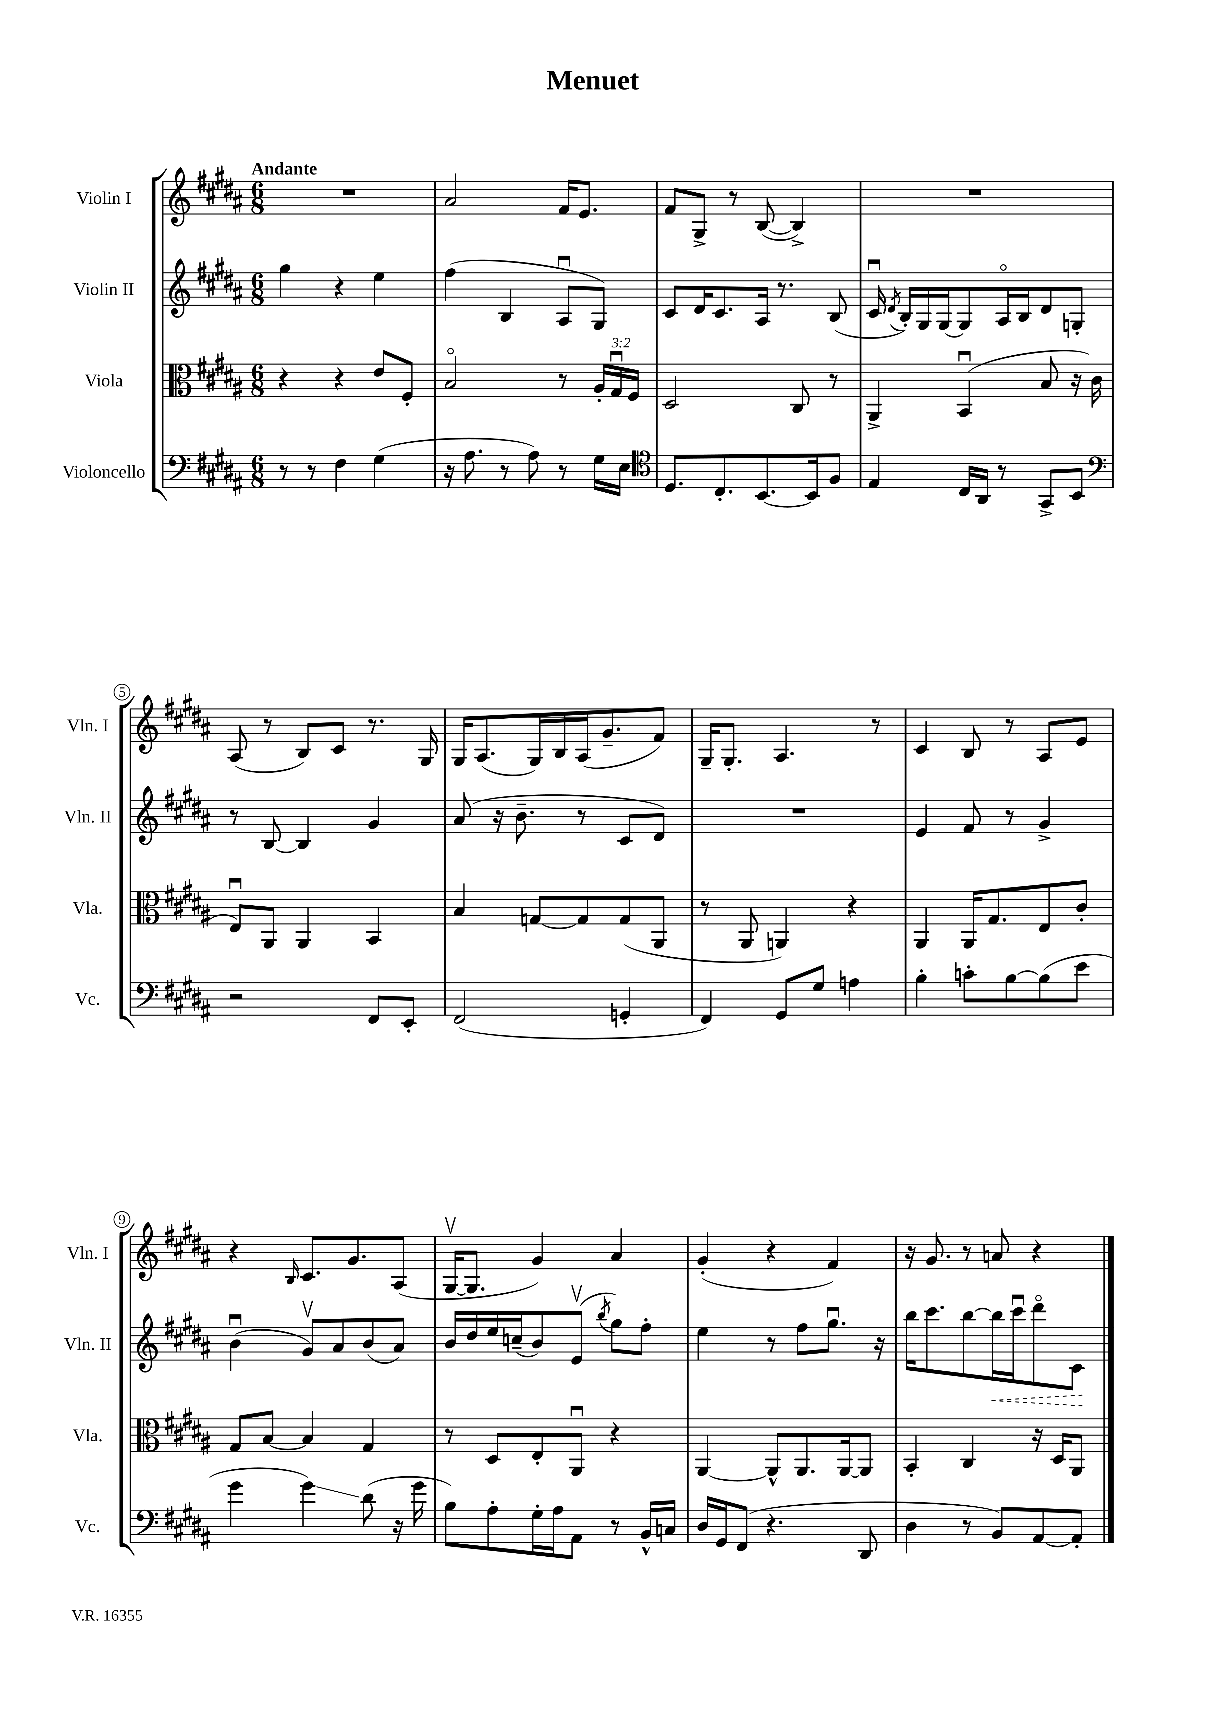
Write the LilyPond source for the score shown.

\header { title = "Menuet" }
<<
\new StaffGroup <<
\new Staff = "s0" \with { instrumentName = "Violin I" shortInstrumentName = "Vln. I" } {
    \clef treble \key b \major \numericTimeSignature \time 6/8 \tempo "Andante"
    \autoBeamOff R2. |
    ais'2 fis'16[ e'8.] |
    fis'8[ gis8]-> r8 b8~( b4->) |
    R2. |
    ais8( r8 b8[) cis'8] r8. gis16 |
    gis16[ ais8.( gis16) b16 ais16( gis'8.-- fis'8]) |
    gis16[-- gis8.]-. ais4. r8 |
    cis'4 b8 r8 ais8[ e'8] |
    r4 \grace { b16 } cis'8.[ gis'8. ais8]( |
    gis16[~\upbow gis8.] gis'4) ais'4 |
    gis'4-.( r4 fis'4) |
    r16 gis'8. r8 a'8 r4 \bar "|." |
}
\new Staff = "s1" \with { instrumentName = "Violin II" shortInstrumentName = "Vln. II" } {
    \clef treble \key b \major \numericTimeSignature \time 6/8
    \autoBeamOff gis''4 r4 e''4 |
    fis''4( b4 ais8[\downbow gis8]) |
    cis'8[ dis'16 cis'8. ais16] r8. b8( |
    cis'16\downbow \acciaccatura { dis'8 } b16[-.) gis16 gis16~ gis8 ais16\flageolet b16 dis'8 g8]-. |
    r8 b8~ b4 gis'4 |
    ais'8( r16 b'8.-- r8 cis'8[ dis'8]) |
    R2. |
    e'4 fis'8 r8 gis'4-> |
    b'4\downbow( gis'8[\upbow) ais'8 b'8( ais'8]) |
    b'16[ dis''16 e''16 c''16--( b'8) e'8]\upbow( \acciaccatura { b''8 } gis''8[) fis''8]-. |
    e''4 r8 fis''8[ gis''8.]\downbow r16 |
    b''16[ cis'''8. b''8~ \once \override Hairpin.style = #'dashed-line b''16\< cis'''16\downbow dis'''8\flageolet cis'8]\! \bar "|." |
}
\new Staff = "s2" \with { instrumentName = "Viola" shortInstrumentName = "Vla." } {
    \clef alto \key b \major \numericTimeSignature \time 6/8 \override Staff.TupletNumber.text = #tuplet-number::calc-fraction-text
    \autoBeamOff r4 r4 e'8[ fis8]-. |
    b2\flageolet r8 \tuplet 3/2 { ais16[-. gis16\downbow fis16] } |
    dis2 cis8 r8 |
    ais,4-> b,4\downbow( b8 r16 cis'16 |
    e8[\downbow) ais,8] ais,4 b,4 |
    b4 g8[~ g8 g8( ais,8] |
    r8 ais,8 a,4) r4 |
    ais,4 ais,16[ gis8. e8 cis'8]-. |
    gis8[ b8]~ b4 gis4 |
    r8 dis8[ e8-. ais,8]\downbow r4 |
    ais,4~ ais,8[-^ ais,8. ais,16~ ais,8] |
    b,4-. cis4 r16 dis16[ ais,8] \bar "|." |
}
\new Staff = "s3" \with { instrumentName = "Violoncello" shortInstrumentName = "Vc." } {
    \clef bass \key b \major \numericTimeSignature \time 6/8
    \autoBeamOff r8 r8 fis4 gis4( |
    r16 ais8. r8 ais8) r8 gis16[ e16] |
    \clef tenor dis8.[ cis8.-. b,8.~ b,16 fis8] |
    e4 cis16[ ais,16] r8 gis,8[-> b,8] |
    \clef bass r2 fis,8[ e,8]-. |
    fis,2( g,4-. |
    fis,4) gis,8[ gis8] a4 |
    b4-. c'8[-. b8~ b8( e'8] |
    gis'4 gis'4\glissando) dis'8( r16 gis'16 |
    b8[) ais8-. gis16-. ais16 ais,8] r8 b,16[-^ c16] |
    dis16[ gis,16 fis,8]( r4. dis,8 |
    dis4 r8 b,8[) ais,8~ ais,8]-. \bar "|." |
}
>>
>>
\layout { \context { \Score \override BarNumber.stencil = #(make-stencil-circler 0.1 0.3 ly:text-interface::print) } }
